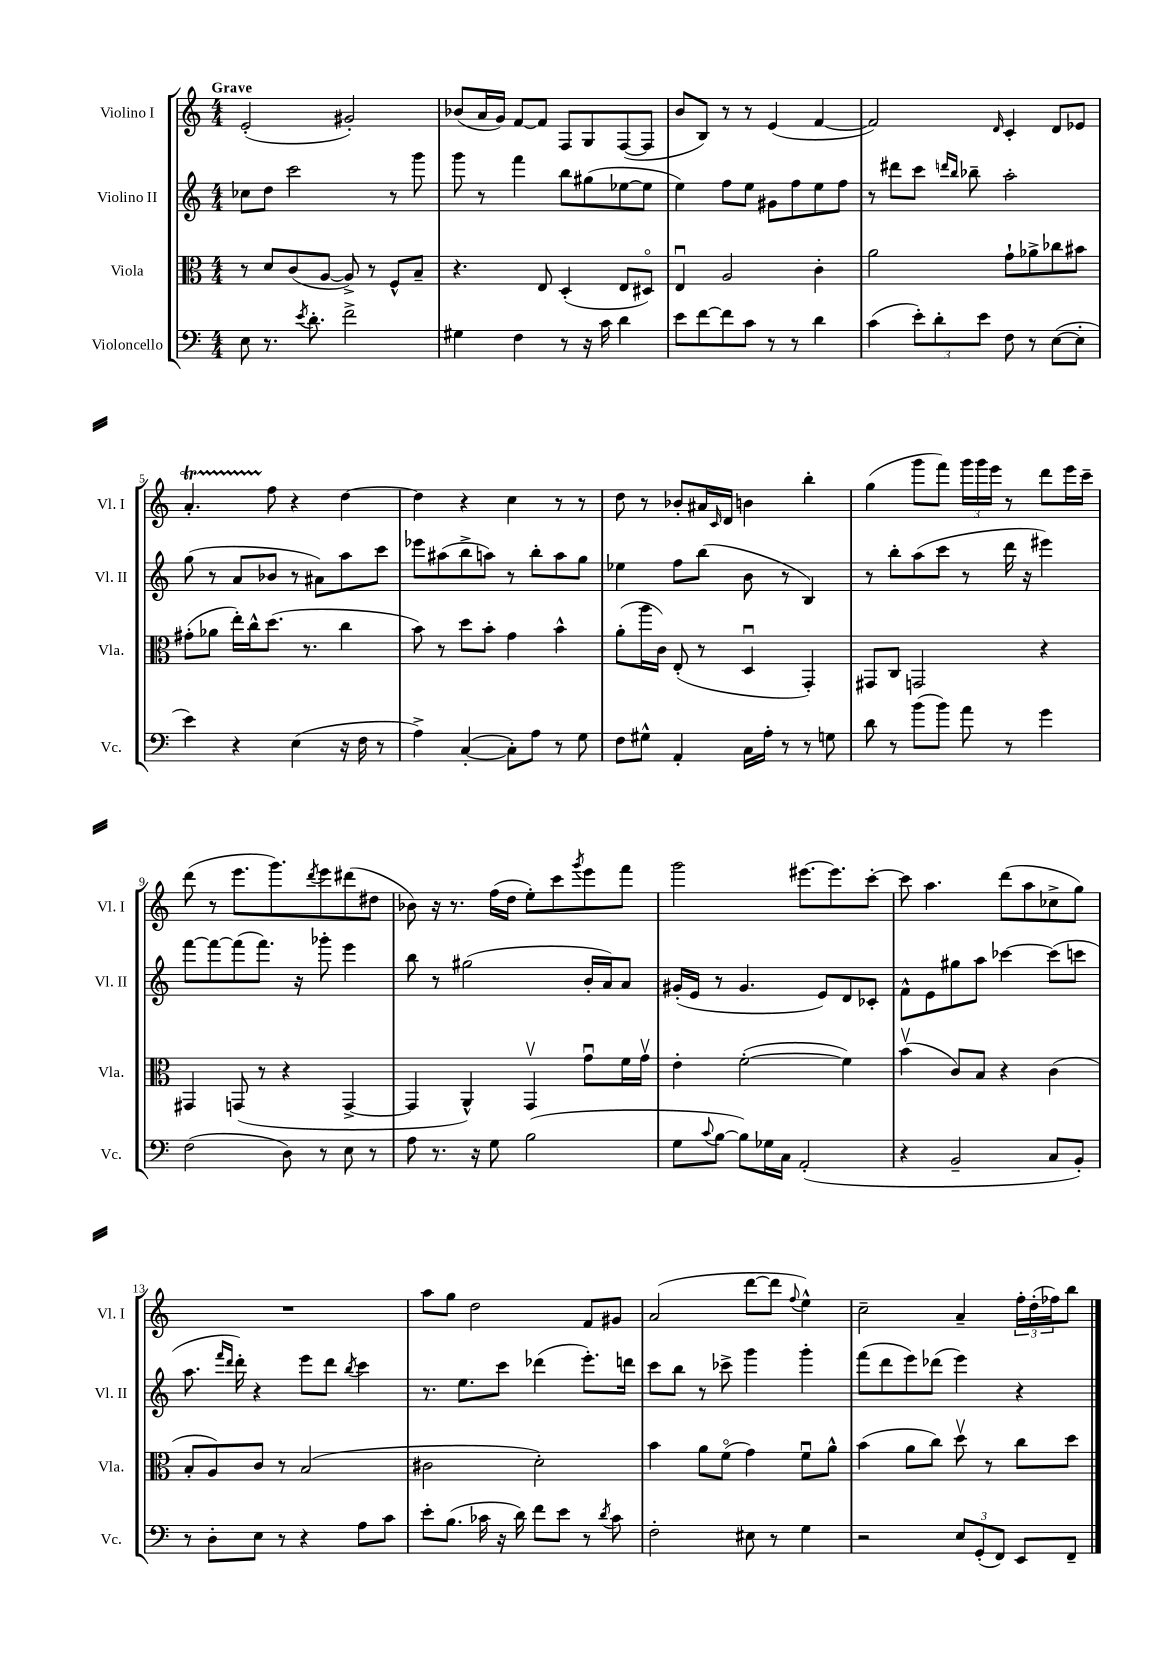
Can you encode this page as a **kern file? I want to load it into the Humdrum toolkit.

**kern	**kern	**kern	**kern
*staff4	*staff3	*staff2	*staff1
*clefF4	*clefC3	*clefG2	*clefG2
*k[]	*k[]	*k[]	*k[]
*M4/4	*M4/4	*M4/4	*M4/4
8E\	8r	8cc-\L	(2e'/
8.r	8d/L	8dd\J	.
.	(8c/	2ccc\	.
8qe/	.	.	.
8.d'\	.	.	.
.	[8A/J	.	.
2f^\	8A^/])	.	2g#'/)
.	8r	.	.
.	8F^^/L	8r	.
.	8B~/J	8ggg\	.
=	=	=	=
4G#\	4.r	8ggg\	(8b-/L
.	.	8r	16a/L
.	.	.	16g/JJ)
4F\	.	4fff\	[8f/L
.	8E/	.	8f/]J
8r	(4D'/	8bb\L	8F/L
16r	.	(8gg#\	8G/
16c\	.	.	.
4d\	8E/L	[8ee-\	([8F/
.	8D#o/J)	8ee-\]J	8F/]J
=	=	=	=
8e\L	4Eu/	4ee\)	8b/L
[8f\	.	.	8B/J)
8f\]	2A/	8ff\L	8r
8c\J	.	8ee\J	8r
8r	.	8g#\L	(4e/
8r	.	8ff\	.
4d\	4c'\	8ee\	[4f/
.	.	8ff\J	.
=	=	=	=
(4c\	2a\	8r	2f/])
.	.	8ddd#\L	.
12e'\L)	.	8ccc\J	.
12d'\	.	.	.
.	.	16qqddd/LL	.
.	.	16qqbb/JJ	.
.	.	8bb-~\	.
12e\J	.	.	.
.	.	.	16qqd/
8F\	8g`\L	2aa'\	4c'/
8r	8a-^\	.	.
([8E\L	8cc-\	.	8d/L
8E'\]J	8b#\J	.	8e-/J
=	=	=	=
4e\)	(8g#'\L	(8gg\	4.a'/
.	8a-\J	8r	.
4r	16ee'\LL)	8a/L	.
.	16cc^^\J	.	.
.	(8.dd\J	8b-/J	8ff\
(4E\	.	8r	4r
.	8.r	.	.
.	.	8a#\L)	.
16r	4cc\	8aa\	[4dd\
16F\	.	.	.
8r	.	8ccc\J	.
=	=	=	=
4A^\)	8b\)	8eee-\L	4dd\]
.	8r	(8aa#\	.
([4C'/	8dd\L	8bb^\	4r
.	8b'\J	8aa\J)	.
8C'\]L)	4g\	8r	4cc\
8A\J	.	8bb'\L	.
8r	4b^^\	8aa\	8r
8G\	.	8gg\J	8r
=	=	=	=
8F\L	(8a'\L	4ee-\	8dd\
8G#^^\J	16aa\L	.	8r
.	16c\JJ)	.	.
4AA'/	(8E'/	8ff\L	8b-'/L
.	8r	(8bb\J	16a#/L
.	.	.	16qqc/
.	.	.	16d/JJ
16C\LL	4Du/	8b\	4b\
16A'\JJ	.	.	.
8r	.	8r	.
8r	4GG'/)	4B/)	4bb'\
8G\	.	.	.
=	=	=	=
8d\	8GG#/L	8r	(4gg\
8r	8C/J	8bb'\L	.
(8b\L	2GG/	(8aa\	8ggg\L
8b\J)	.	8ccc\J	8fff\J)
8a\	.	8r	24ggg\LL
.	.	.	24ggg\
.	.	.	24eee\JJ
8r	.	16ddd\	8r
.	.	16r	.
4g\	4r	4eee#\)	8ddd\L
.	.	.	16eee\L
.	.	.	16ccc~\JJ
=	=	=	=
(2F\	4GG#/	[8fff\L	(8ddd\
.	.	8fff\_	8r
.	(8GG/	(8fff\]	8.eee\L
.	8r	8.fff\J)	.
.	.	.	8.ggg\)
8D\)	4r	.	.
.	.	16r	.
.	.	.	8qddd/
8r	.	8ggg-'\	8eee\
8E\	[4GG^/	4eee\	(8ddd#\
8r	.	.	8dd#\J
=	=	=	=
8A\	4GG/]	8bb\	8b-\)
8.r	.	8r	16r
.	.	.	8.r
.	4AA^^/)	(2gg#\	.
16r	.	.	.
8G\	.	.	(16ff\LL
.	.	.	16dd\JJ
(2B\	4GGv/	.	8ee'\L)
.	.	.	8ccc\
.	.	.	8qggg/
.	8gu\L	16b'/LL	8eee\
.	.	16a/J)	.
.	16f\L	8a/J	8fff\J
.	16gv\JJ	.	.
=	=	=	=
8G\L	4e'\	(16g#'/LL	2ggg\
.	.	16e/JJ	.
8qqc/	.	.	.
[8B\J	.	8r	.
8B\]L)	([2f'\	4.g#/	.
16G-\L	.	.	.
16C\JJ	.	.	.
(2AA'/	.	.	[8.eee#\L
.	.	8e/L)	.
.	.	.	8.eee#\]
.	4f\])	8d/	.
.	.	8c-'/J	[8ccc'\J
=	=	=	=
4r	(4bv\	8f^^\L	8ccc\]
.	.	8e\	4.aa\
2BB~/	8c/L)	8gg#\	.
.	8B/J	8aa\J	.
.	4r	[4ccc-\	(8ddd\L
.	.	.	8aa\
8C/L	(4c\	(8ccc-\]L	8cc-^\
8BB'/J)	.	8ccc\J	8gg\J)
=	=	=	=
8r	8B'/L	8.aa\	1r
8D'\L	8A/)	.	.
.	.	16qqfff/LL	.
.	.	16qqddd/JJ	.
.	.	16ddd'\)	.
8E\J	8c/J	4r	.
8r	8r	.	.
4r	(2B/	8eee\L	.
.	.	8ddd\J	.
.	.	8qbb/	.
8A\L	.	4ccc\	.
8c\J	.	.	.
=	=	=	=
8e'\L	2c#\	8.r	8aa\L
(8.B\J	.	.	8gg\J
.	.	8.ee\L	.
.	.	.	2dd\
16c-\	.	.	.
16r	.	8ccc\J	.
16d\)	.	.	.
8f\L	2d'\)	(4ddd-\	.
8e\J	.	.	.
8r	.	8.eee'\L)	8f/L
8qd/	.	.	.
8c-\	.	.	8g#/J
.	.	16ddd\Jk	.
=	=	=	=
2F'\	4b\	8ccc\L	(2a/
.	.	8bb\J	.
.	8a\L	8r	.
.	(8fo\J	8ccc-^\	.
8E#\	4g\)	4ggg\	[8ddd\L
8r	.	.	8ddd\]J
.	.	.	8qqff/
4G\	8fu\L	4ggg'\	4ee^^\)
.	8a^^\J	.	.
=	=	=	=
2r	(4b\	(8fff\L	2cc~\
.	.	8ddd\	.
.	8a\L	8eee\)	.
.	8cc\J)	(8ddd-\J	.
12E/L	8ddv\	4eee\)	4a~/
(12GG'/	.	.	.
.	8r	.	.
12FF/J)	.	.	.
8EE/L	8cc\L	4r	24ff'\LL
.	.	.	(24dd'\
.	.	.	24ff-\J)
8FF~/J	8dd\J	.	8bb\J
==	==	==	==
*-	*-	*-	*-
